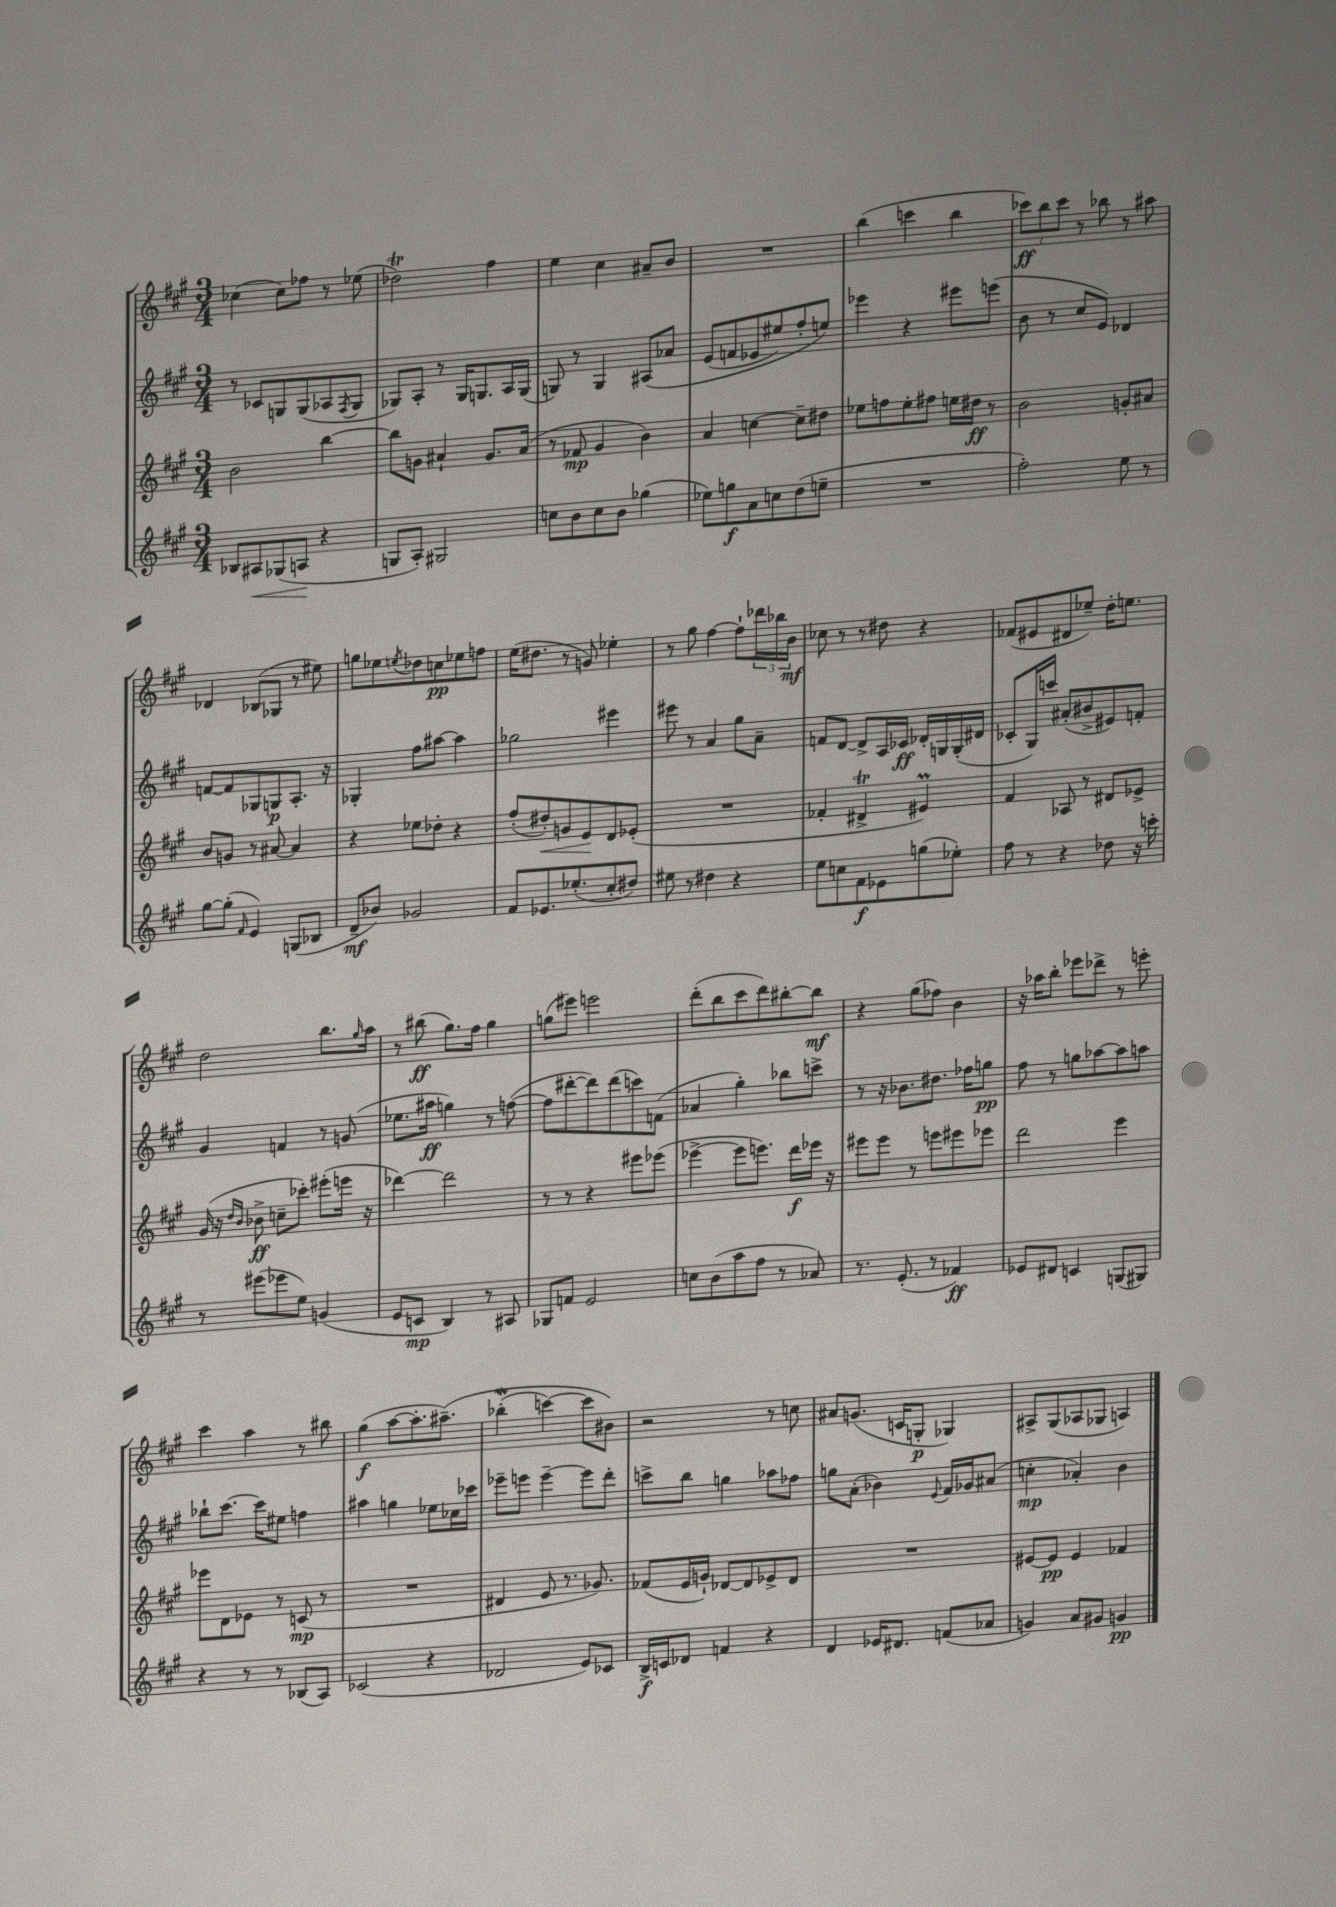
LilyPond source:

<<
\new StaffGroup <<
\new Staff = "s0" {
    \clef treble \key a \major \numericTimeSignature \time 3/4
    ces''4( ces''8) fes''8 r8 ees''8( |
    des''2\trill) fis''4 |
    e''4 cis''4 ais'8-- b'8 |
    R2. |
    b''4( c'''4 b''4 |
    \tuplet 3/2 { ces'''8\ff) b''8 ces'''8 } r8 bes''8 r8 ais''8 |
    des'4 bes8( ges8 r8 eis''8) |
    g''8 ees''8 \acciaccatura { e''8 } des''8 c''8\pp ees''8 f''8 |
    e''16( dis''8. r8 g'8) ees''4-. |
    r8 gis''8 fis''4~ fis''8-! \tuplet 3/2 { des'''16 bes''16 b'16\mf } |
    ces''8 r8 r8 dis''8 r4 |
    fes'8( eis'8 dis'8 ees''8--) d''16-. e''8. |
    d''2 b''8. \grace { gis''16 } a''16 |
    r8 bis''8\ff( gis''8.) fis''16 gis''4 |
    g''8( eis'''8) e'''2 |
    d'''8-.( b''8 cis'''8 d'''8) bis''8~-. bis''8\mf |
    r4 gis''8( fes''8) b'4 |
    r16 aes''16 b''8-. ees'''8 des'''8-> r8 e'''8-. |
    cis'''4 a''4 r8 bis''8 |
    gis''4\f( a''8~ a''8.-. ais''8.--)\( |
    bes''4-.\mordent( c'''4~) c'''8 bis'8\) |
    r2 r8 c''8 |
    ais'8 g'8.( c'16 g8-.\p ges4) |
    ais8-> gis8( aes8 ges8 a4) \bar "|." |
}
\new Staff = "s1" {
    \clef treble \key a \major \numericTimeSignature \time 3/4
    r8 ces'8 g8 g8( aes8 \acciaccatura { fis8 } g8 |
    ges8) a8-. r8 ges16 g8. a16 g16( |
    g8) r8 g4 ais8\( aes'8 |
    e'8( f'8 ees'8 eis''8) fis''8-. e''8\) |
    ees'''4 r4 eis'''8 e'''8( |
    b'8 r8 cis''8 e'8) des'4 |
    f'8~ f'8 ges8 g8\p a8.-. r16 |
    ges4-. fis''8 ais''8~ ais''4 |
    ges''2 eis'''4 |
    eis'''8 r8 a'4 gis''8 a'8-- |
    f'8 d'8~ d'8-> a16 ces'16\ff des'16-. g16 g16-.( dis'16 |
    ces'8-. gis16) c'''16 ais'8-.( bis'8-> eis'8) f'8-. |
    gis'4 f'4 r8 g'8( |
    ees''8. ais''16\ff g''4) r8 f''8~( |
    f''8 dis'''8~-. dis'''8) dis'''8( c'''8) f'8( |
    aes'4 gis''4-.) bes''8 c'''8-> |
    r8 r16 bes'8. dis''8. fes''16 g''8\pp |
    fis''8 r8 g''8 aes''8~ aes''8 a''8 |
    bes''8-! cis'''8.~ cis'''16 eis''8 f''4 |
    ais''4 g''4 ees''8 ces''16 ces'''16 |
    ees'''8-- e'''8 e'''4~-- e'''8 d'''8-. |
    c'''8-> b''8 g''4 aes''8 fes''8 |
    g''8 a'8-.( bes'4) \appoggiatura { e'8 } fis'16 ges'16 ais'8( |
    c''4-.\mp aes'4-.) b'4 \bar "|." |
}
\new Staff = "s2" {
    \clef treble \key a \major \numericTimeSignature \time 3/4
    b'2 b''4~ |
    b''8 g'8 ais'4-! g'8. ais'16( |
    r8 fes'8\mp gis'4 b'4) |
    a'4 c''4~ c''8-- dis''8 |
    ees''8 f''8 ees''8-. fis''8 e''16 dis''16\ff r8 |
    b'2 g'8-. ais'8 |
    b'8 g'8 r8 ais'8~ ais'4 |
    r4 ees''8 des''8-. r4 |
    fis''8-.( dis''8-.\<) g'8 e'8\! d'8 ees'8-.( |
    R2. |
    fes'4-. dis'4->\trill eis'4\prall) |
    fis'4 aes8 r8 dis'8 ees'8-> |
    gis'16( r16 \grace { d''16 b'16 } bes'8->\ff c''8-- ces'''8-.) eis'''8-.( e'''16 r16 |
    des'''4~) des'''2 |
    r8 r8 r4 eis'''8 ees'''8( |
    ees'''4~-> ees'''8 e'''8.) d'''16\f ees'''16 r16 |
    eis'''8 eis'''8 r8 e'''8 eis'''8 ees'''8 |
    d'''2 e'''4 |
    ees'''8 d'8 ees'8 r8 c'8\mp( r8 |
    R2. |
    dis'4 e'8 r8. ges'8.) |
    fes'8( e'16 g'16-!) des'8~ des'8 ees'8-> des'8 |
    R2. |
    eis'8~ eis'8\pp eis'4 fes'4 \bar "|." |
}
\new Staff = "s3" {
    \clef treble \key a \major \numericTimeSignature \time 3/4
    bes8 ais8\< ges8( a8\! r4 |
    g8 a8-.) gis2 |
    c''8 b'8 c''8 b'8 ges''4( |
    ees''8) g''8\f a'8 c''8 d''8( e''8-- |
    R2. |
    fis''2-.) e''8 r8 |
    gis''8~ gis''8-.( \grace { fis'16 } e'4) g8( bes8 |
    d'8--\mf bes'8) ges'2 |
    fis'8 ees'8. ees''8.-.( cis''8-. dis''8) |
    eis''8 r8 dis''4 r4 |
    e''8 c''8 fis'8\f ees'8 g''8( ees''8-.) |
    fis''8 r8 r4 des''8 r16 c'''16-. |
    r8 eis'''8( ees'''8 e''8) g'4( |
    e'8 c'8\mp b4) r8 ais8 |
    ges8 f'8 e'2 |
    c''8 b'8( a''8 fis''8 r8 aes'8) |
    r8. e'8.-.( r8 fes'4\ff) |
    ees'8 dis'8 c'4 g8( gis8) |
    r4 r8 r8 bes8( a8) |
    ces'2( r4 |
    des'2 e'8) ces'8 |
    b16->\f c'16 des'8 f'4 r4 |
    d'4 ees'16 dis'8. f'8( aes'8 |
    g'4) a'8 gis'8 g'4\pp \bar "|." |
}
>>
>>
\layout { \context { \Score \remove "Bar_number_engraver" } }
